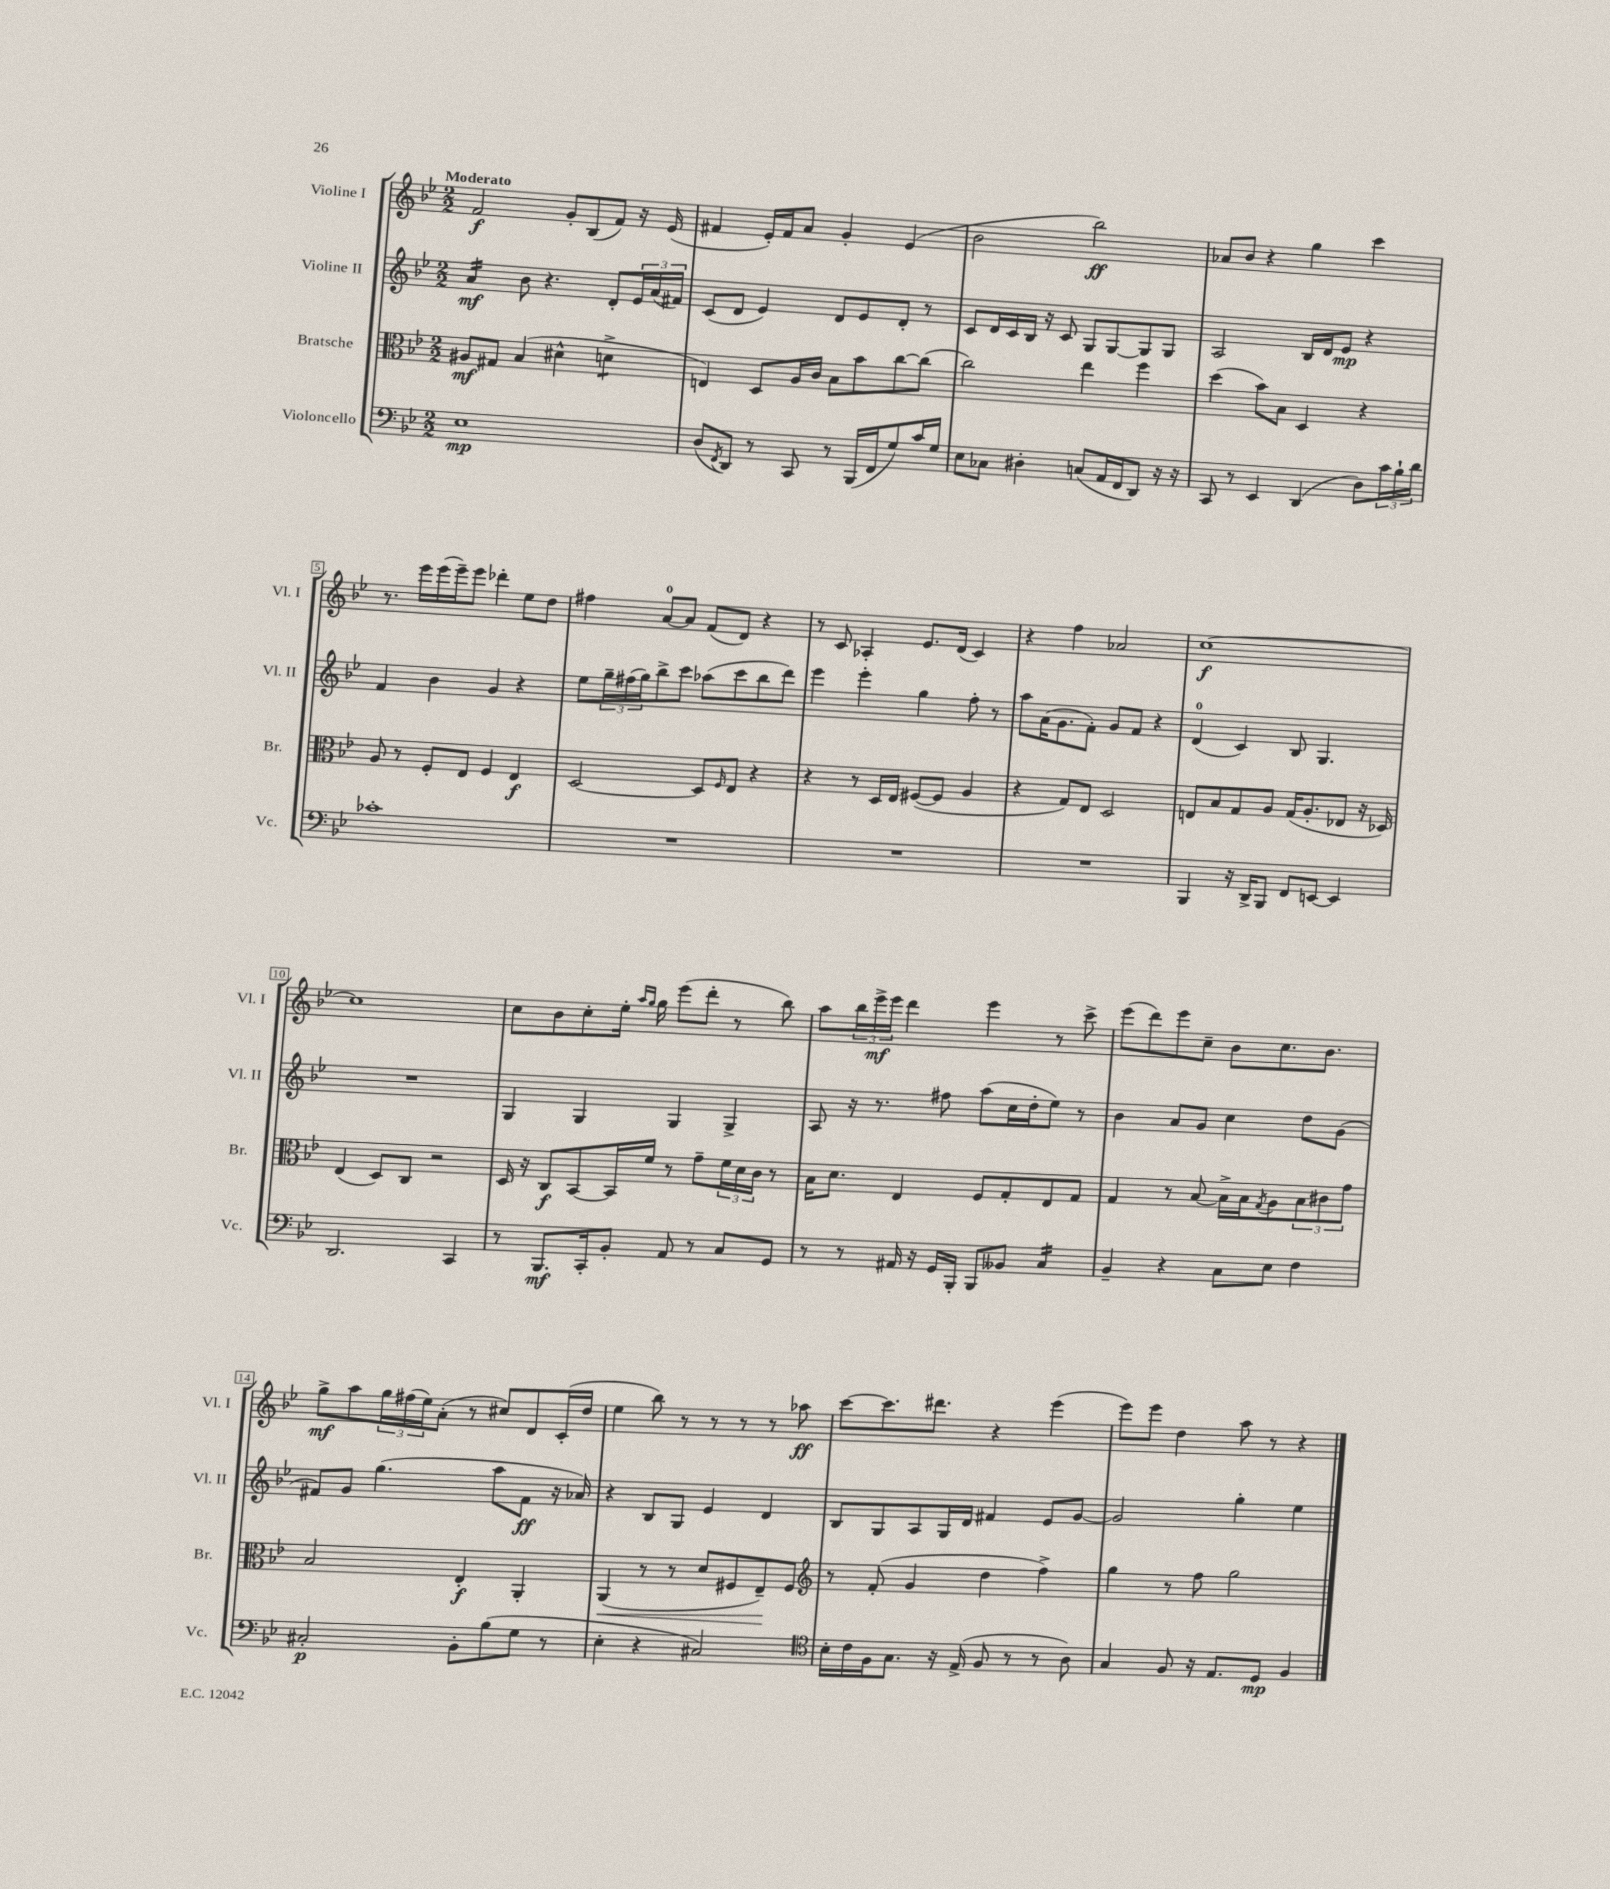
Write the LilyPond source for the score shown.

<<
\new StaffGroup <<
\new Staff = "s0" \with { instrumentName = "Violine I" shortInstrumentName = "Vl. I" } {
    \clef treble \key bes \major \numericTimeSignature \time 2/2 \tempo "Moderato"
    f'2\f g'8-. bes8( f'8) r16 ees'16( |
    fis'4 ees'16-.) fis'16 a'8 g'4-. ees'4( |
    bes'2 bes''2\ff) |
    aes'8 bes'8 r4 g''4 c'''4 |
    r8. ees'''16 ees'''16( ees'''16--) ees'''8 des'''4-. ees''8 d''8 |
    fis''4 a'8-0~ a'8 f'8( d'8) r4 |
    r8 c'8 aes4-. ees'8. d'16( c'4) |
    r4 f''4 aes'2 |
    c''1~\f |
    c''1 |
    c''8 bes'8 c''8-. ees''16-. \grace { a''16 g''16 } g''16 ees'''8( d'''8-. r8 bes''8) |
    a''8 \tuplet 3/2 { bes''16 ees'''16->\mf ees'''16 } d'''4 ees'''4 r8 c'''8-> |
    ees'''8( d'''8) ees'''8 c''8-- bes'8 c''8. bes'8. |
    g''8->\mf a''8 \tuplet 3/2 { g''16 fis''16( ees''16) } a'8-.( r8 cis''8) d'8 c'16-.( d''16 |
    ees''4 bes''8) r8 r8 r8 r8 aes''8\ff |
    c'''8~ c'''8. dis'''8. r4 ees'''4( |
    ees'''8) ees'''8 d''4 a''8 r8 r4 \bar "|." |
}
\new Staff = "s1" \with { instrumentName = "Violine II" shortInstrumentName = "Vl. II" } {
    \clef treble \key bes \major \numericTimeSignature \time 2/2
    a'4:16\mf bes'8 r4. d'8-. \tuplet 3/2 { ees'16 a'16( fis'16) } |
    c'8( d'8 ees'4) d'8 ees'8 d'8-. r8 |
    c'8 d'16 c'16 bes16 r16 c'8 g8 g8~ g8 g8 |
    a2 bes16 d'16 ees'8\mp r4 |
    f'4 bes'4 g'4 r4 |
    ees''8 \tuplet 3/2 { g''16-- fis''16( g''16) } bes''8-> c'''8 aes''8( c'''8 bes''8 d'''8) |
    ees'''4 ees'''4-. g''4 f''8-. r8 |
    a''8 a'16( g'8. f'8-.) g'8 f'8 r4 |
    d'4-0( c'4) bes8 g4. |
    R1 |
    g4 g4 g4 g4-> |
    a8 r16 r8. fis''8 a''8( c''16 d''16-. ees''8) r8 |
    bes'4 a'8 g'8 c''4 d''8 g'8( |
    fis'8) g'8 g''4.( a''8 fis'8\ff r16 aes'16) |
    r4 bes8 g8 ees'4 d'4 |
    bes8 g8 a8 g16 d'16 fis'4 ees'8 g'8~ |
    g'2 g''4-. ees''4 \bar "|." |
}
\new Staff = "s2" \with { instrumentName = "Bratsche" shortInstrumentName = "Br." } {
    \clef alto \key bes \major \numericTimeSignature \time 2/2
    ais8\mf gis8 bes4( dis'4-^ d'4:8-> |
    e4) d8 a16 c'16 bes8 bes'8 c''8~ c''8( |
    c''2) ees''4 f''4 |
    d''4( bes'8) bes8 d4 r4 |
    a8 r8 f8-. ees8 f4 ees4\f |
    d2~ d8 \grace { f16 } ees8 r4 |
    r4 r8 d16 ees16 fis8~( fis8 a4 |
    r4 g8) ees8 d2 |
    e8 bes8 g8 a8 g16( a8.-. ees8 r16 des16) |
    ees4( d8) c8 r2 |
    d16 r16 c8\f bes,8~ bes,16 f'16 r8 g'8-- \tuplet 3/2 { f'16 d'16 c'16 } r8 |
    bes16 d'8. ees4 f8 g8-. ees8 g8 |
    g4 r8 bes8~ bes16-> bes16 \acciaccatura { g8 } a8 \tuplet 3/2 { bes8 cis'8 g'8 } |
    bes2 ees4-.\f a,4-. |
    a,4\<( r8 r8 d'8 fis8 ees8--\!) fis8 |
    \clef treble r8 f'8-.( g'4 d''4 f''4->) |
    g''4 r8 f''8 g''2 \bar "|." |
}
\new Staff = "s3" \with { instrumentName = "Violoncello" shortInstrumentName = "Vc." } {
    \clef bass \key bes \major \numericTimeSignature \time 2/2
    ees1\mp |
    d8( \acciaccatura { f,8 } d,8) r8 c,8 r8 bes,,16( f,16 g8) c'16 g16 |
    ees8 ces8 dis4-. c8( a,16 f,16 d,8) r16 r16 |
    c,8 r8 ees,4 d,4( d8) \tuplet 3/2 { c'16 bes16-! d'16 } |
    ces'1-. |
    R1 |
    R1 |
    R1 |
    bes,,4 r16 d,16-> bes,,8 f,8 e,8~ e,4 |
    d,2. c,4 |
    r8 bes,,8.\mf c,16-. bes,8-. a,8 r8 c8 g,8 |
    r8 r8 ais,16 r16 g,16 bes,,16-. bes,,8 beses,8 c4:16 |
    bes,4-- r4 c8 ees8 f4 |
    cis2-.\p bes,8-. bes8( g8 r8 |
    ees4-. r4 cis2) |
    \clef tenor bes16-. c'16 f16 g8. r16 ees16->( f8 r8 r8 a8) |
    g4 f8 r16 ees8. d8\mp f4 \bar "|." |
}
>>
>>
\layout { \context { \Score \override BarNumber.stencil = #(make-stencil-boxer 0.1 0.3 ly:text-interface::print) } }
